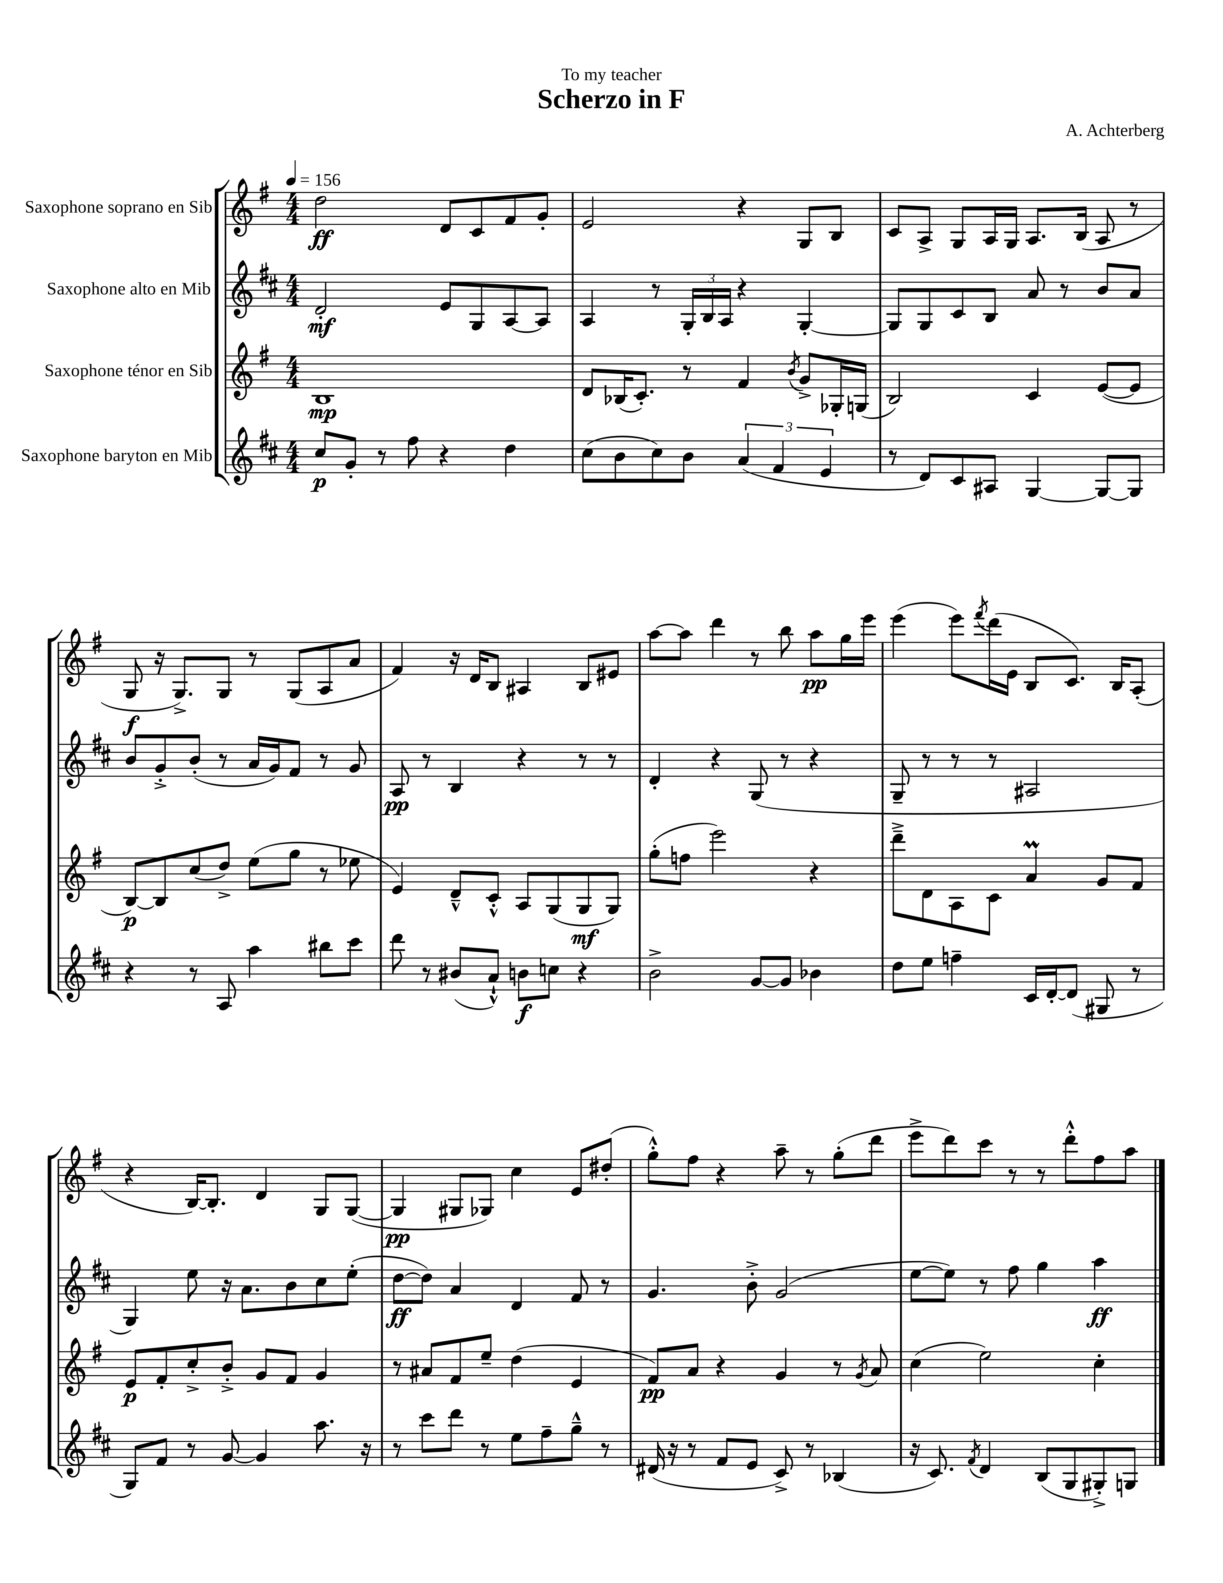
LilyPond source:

\header { title = "Scherzo in F" composer = "A. Achterberg" dedication = "To my teacher" }
<<
\new StaffGroup <<
\new Staff = "s0" \with { instrumentName = "Saxophone soprano en Sib" } {
    \clef treble \key g \major \numericTimeSignature \time 4/4 \tempo 4 = 156
    d''2\ff d'8 c'8 fis'8 g'8-. |
    e'2 r4 g8 b8 |
    c'8 a8-> g8 a16 g16 a8. b16( a8 r8 |
    g8\f r16 g8.->) g8 r8 g8( a8 a'8 |
    fis'4) r16 d'16 b8 ais4 b8 eis'8 |
    a''8~ a''8 d'''4 r8 b''8 a''8\pp g''16 e'''16 |
    e'''4( e'''8) \acciaccatura { fis'''8 } d'''16( e'16 b8 c'8.) b16 a8-.( |
    r4 b16~) b8.-. d'4 g8 g8~( |
    g4\pp gis8 ges8) c''4 e'8 dis''8-.( |
    g''8-.-^) fis''8 r4 a''8-- r8 g''8-.( d'''8 |
    e'''8-> d'''8) c'''8 r8 r8 d'''8-.-^ fis''8 a''8 \bar "|." |
}
\new Staff = "s1" \with { instrumentName = "Saxophone alto en Mib" } {
    \clef treble \key d \major \numericTimeSignature \time 4/4
    d'2-.\mf e'8 g8 a8~ a8 |
    a4 r8 \tuplet 3/2 { g16-. b16 a16 } r4 g4~-. |
    g8 g8 cis'8 b8 a'8 r8 b'8 a'8 |
    b'8 g'8-.-> b'8-.( r8 a'16 g'16) fis'8 r8 g'8 |
    a8\pp r8 b4 r4 r8 r8 |
    d'4-. r4 g8( r8 r4 |
    g8-- r8 r8 r8 ais2 |
    g4) e''8 r16 a'8. b'8 cis''8 e''8-.( |
    d''8~\ff d''8) a'4 d'4 fis'8 r8 |
    g'4. b'8-.-> g'2( |
    e''8~ e''8) r8 fis''8 g''4 a''4\ff \bar "|." |
}
\new Staff = "s2" \with { instrumentName = "Saxophone ténor en Sib" } {
    \clef treble \key g \major \numericTimeSignature \time 4/4
    b1\mp |
    d'8 bes16( c'8.-.) r8 fis'4 \acciaccatura { b'8 } g'8-> ges16-. g16( |
    b2) c'4 e'8~( e'8 |
    b8~\p) b8 c''8( d''8->) e''8( g''8 r8 ees''8 |
    e'4) d'8---^ c'8-.-^ a8 g8( g8\mf g8) |
    g''8-.( f''8 e'''2) r4 |
    d'''8---> d'8 a8 c'8 a'4\prall g'8 fis'8 |
    e'8\p fis'8-. c''8-.-> b'8-.-> g'8 fis'8 g'4 |
    r8 ais'8 fis'8 e''8-- d''4( e'4 |
    fis'8\pp) a'8 r4 g'4 r8 \acciaccatura { g'8 } a'8 |
    c''4( e''2) c''4-. \bar "|." |
}
\new Staff = "s3" \with { instrumentName = "Saxophone baryton en Mib" } {
    \clef treble \key d \major \numericTimeSignature \time 4/4
    cis''8\p g'8-. r8 fis''8 r4 d''4 |
    cis''8( b'8 cis''8) b'8 \tuplet 3/2 { a'4( fis'4 e'4 } |
    r8 d'8) cis'8 ais8 g4~ g8~ g8 |
    r4 r8 a8 a''4 bis''8 cis'''8 |
    d'''8 r8 bis'8( a'8-!-^) b'8\f c''8 r4 |
    b'2-> g'8~ g'8 bes'4 |
    d''8 e''8 f''4-- cis'16 d'16~-. d'8( gis8 r8 |
    g8) fis'8 r8 g'8~ g'4 a''8. r16 |
    r8 cis'''8 d'''8 r8 e''8 fis''8-- g''8---^ r8 |
    dis'16( r16 r8 fis'8 e'8 cis'8->) r8 bes4( |
    r16 cis'8.) \acciaccatura { fis'8 } d'4 b8( g8 gis8-.->) g8 \bar "|." |
}
>>
>>
\layout { \context { \Score \remove "Bar_number_engraver" } }
